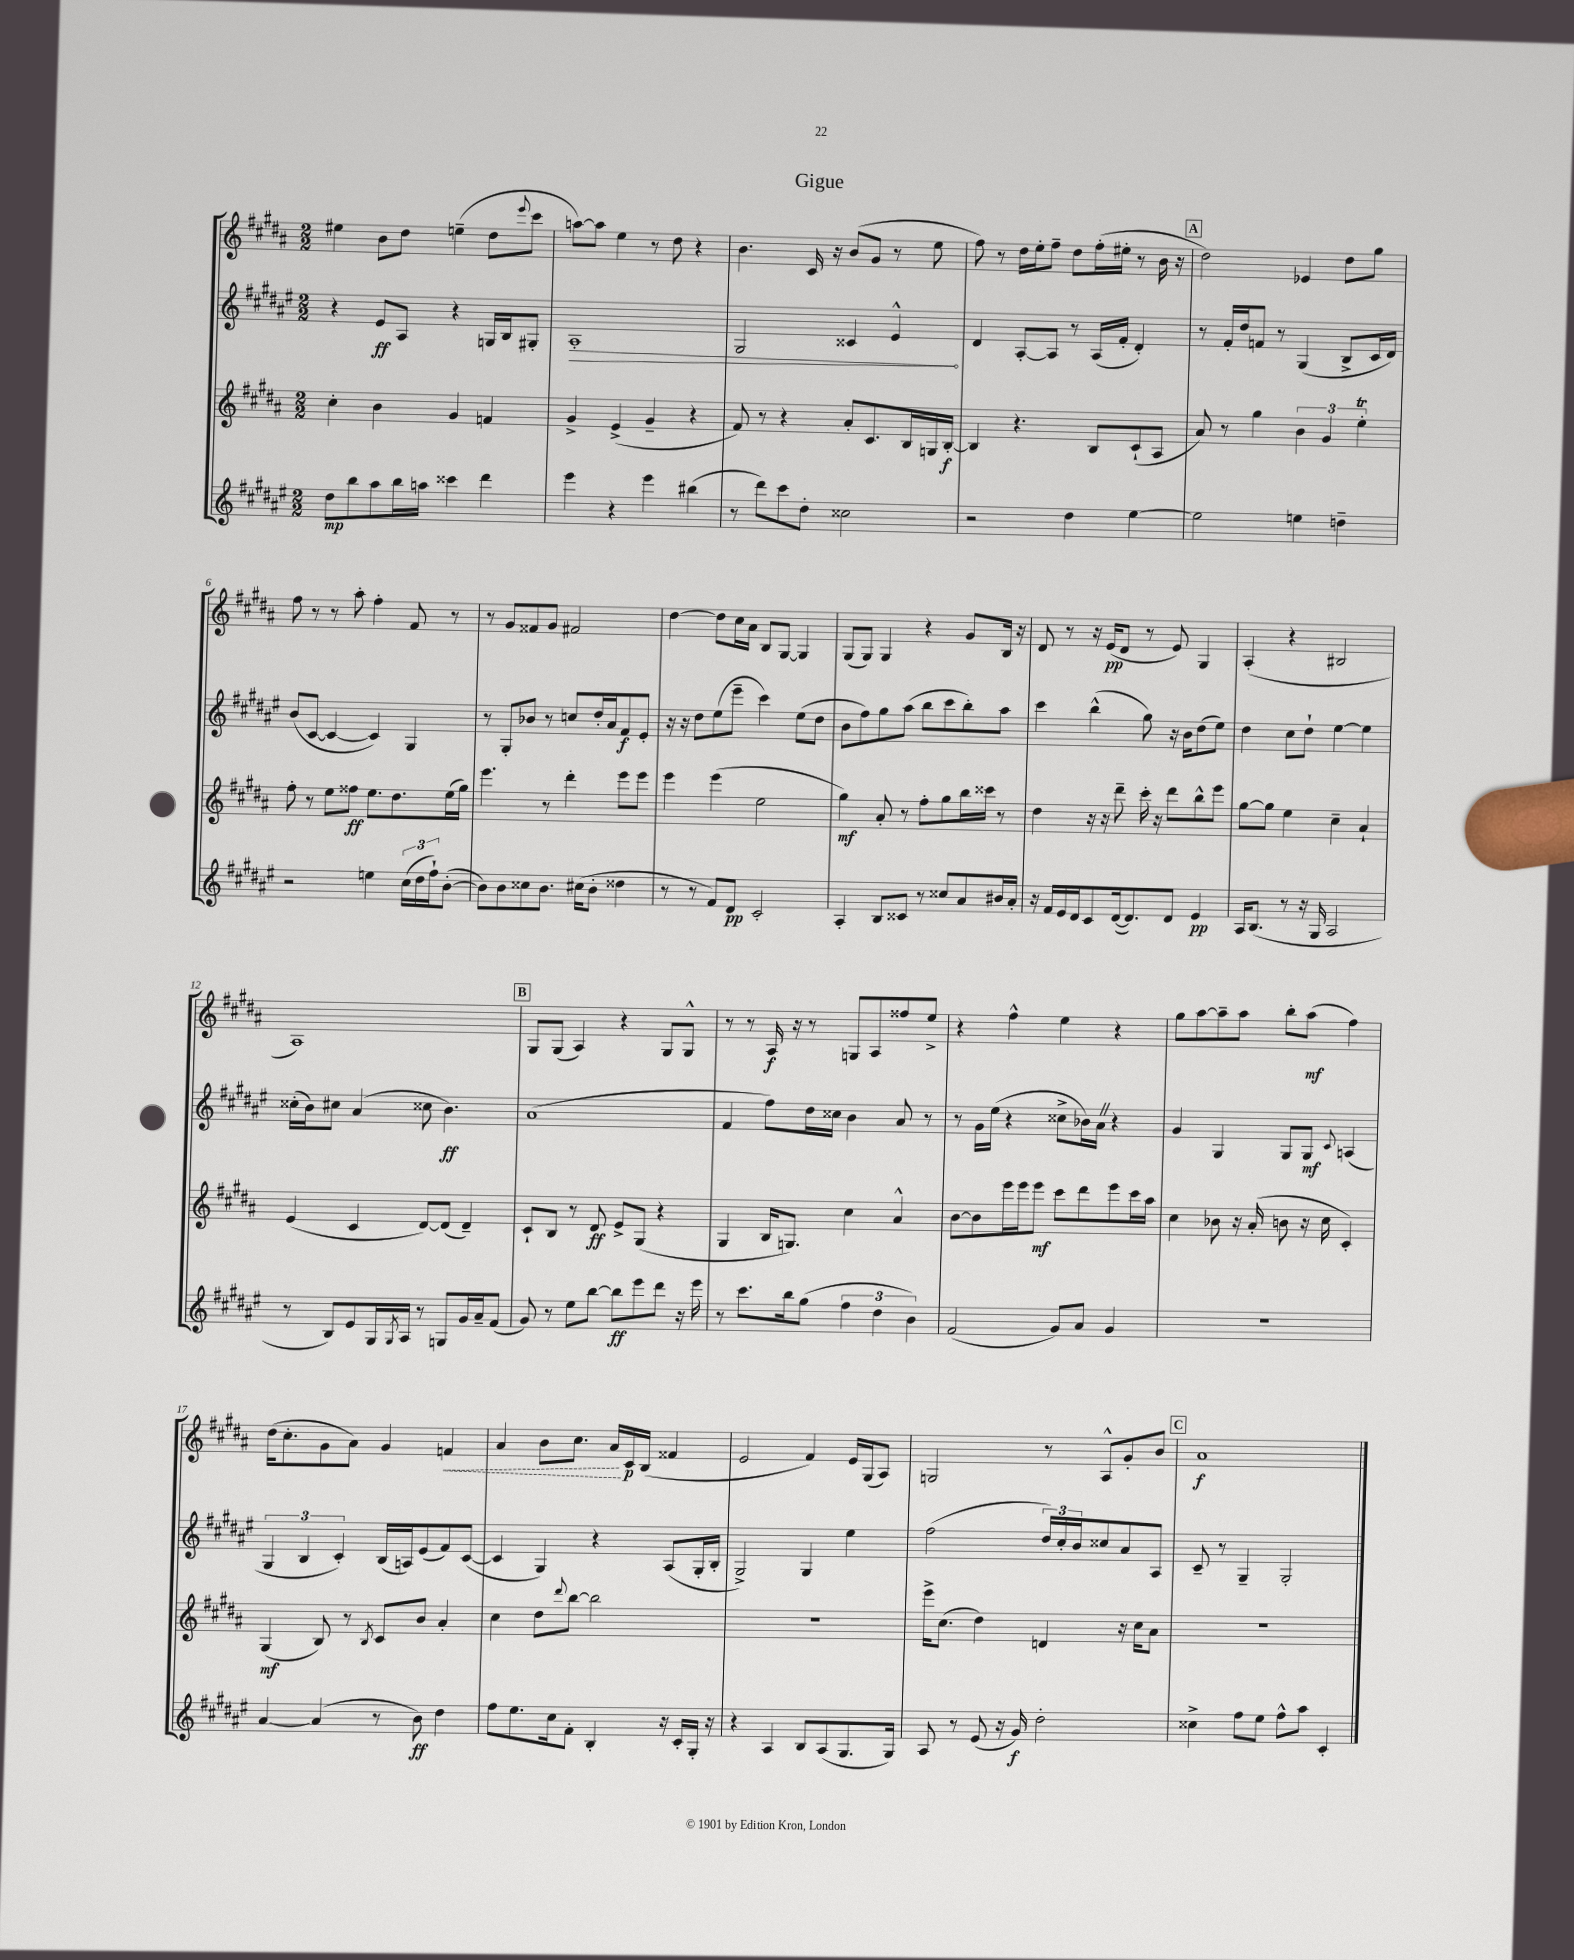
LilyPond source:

\header { title = "Gigue" }
<<
\new StaffGroup <<
\new Staff = "s0" {
    \clef treble \key b \major \numericTimeSignature \time 2/2
    eis''4 b'8 dis''8 e''4--( dis''8 \appoggiatura { e'''8 } cis'''8 |
    a''8~) a''8 e''4 r8 dis''8 r4 |
    b'4. cis'16 r16 b'8( gis'8 r8 e''8 |
    fis''8) r8 dis''16 e''16-. fis''8-- dis''8 fis''16-.( eis''16-. r8 b'16 r16 |
    \mark \markup { \box "A" } dis''2) ees'4 dis''8 gis''8 |
    fis''8 r8 r8 ais''8-. fis''4-. fis'8 r8 |
    r8 gis'8 fisis'8 gis'8 fis'2 |
    dis''4~ dis''8 cis''16 ais'16 b8 gis8~ gis4 |
    gis8( gis8) gis4 r4 gis'8 b16 r16 |
    dis'8 r8 r16 e'16\pp( dis'8 r8 e'8) gis4 |
    ais4-.( r4 bis2 |
    ais1) |
    \mark \markup { \box "B" } gis8 gis8( ais4) r4 gis8 gis8-^ |
    r8 r8 ais16\f r16 r8 g8 ais8 fisis''8 e''8-> |
    r4 fis''4-^ e''4 r4 |
    gis''8 ais''8~ ais''8-- ais''8 b''8-. ais''8\mf( fis''4) |
    dis''16( cis''8.-. gis'8 ais'8) gis'4 \once \override Hairpin.style = #'dashed-line f'4\< |
    ais'4 b'8 cis''8. ais'16\! cis'16\p b16( fisis'4 |
    e'2 fis'4) e'16 gis16( ais8) |
    g2 r8 ais8-^ gis'8-. b'8 |
    \mark \markup { \box "C" } ais'1\f \bar "|." |
}
\new Staff = "s1" {
    \clef treble \key fis \major \numericTimeSignature \time 2/2
    r4 eis'8\ff ais8 r4 g16 b16 gis8-. |
    \once \override Hairpin.circled-tip = ##t ais1-.\> |
    gis2 cisis'4 eis'4-^\! |
    dis'4 ais8~-. ais8 r8 ais16( fis'16-. dis'4-.) |
    \mark \markup { \box "A" } r8 fis'16-. dis''16 f'8 r8 gis4( b8-> cis'16 dis'16) |
    b'8( cis'8~ cis'4~ cis'4) gis4 |
    r8 gis8-. bes'8 r8 c''8 dis''16-. ais'16 fis'8\f eis'8-. |
    r16 r16 dis''8 eis''8( eis'''8-- cis'''4) eis''8( dis''8 |
    b'8 fis''8) gis''8 ais''8( b''8 cis'''8 b''8-.) ais''8 |
    cis'''4 b''4-^( gis''8) r16 b'16 dis''8( eis''8) |
    dis''4 cis''8 dis''8-! eis''4~ eis''4 |
    cisis''16-.( b'16) cis''8 ais'4( cisis''8 b'4.\ff) |
    \mark \markup { \box "B" } ais'1( |
    fis'4 fis''8) dis''16 cisis''16 b'4 ais'8 r8 |
    r8 gis'16 eis''16( r4 cisis''8-> bes'16) ais'16 \once \override BreathingSign.text = \markup { \musicglyph "scripts.caesura.straight" } \breathe r4 |
    gis'4 gis4 gis8 gis8\mf \appoggiatura { cis'8 } a4( |
    \tuplet 3/2 { gis4 b4 cis'4-.) } b16( a16) eis'8( fis'8) cis'8~( |
    cis'4 gis4) r4 ais8( gis16-. b16-. |
    gis2->) gis4 eis''4 |
    fis''2( \tuplet 3/2 { dis''16) cis''16-. b'16 } cisis''8 ais'8 ais8 |
    \mark \markup { \box "C" } cis'8-- r8 gis4-- gis2-. \bar "|." |
}
\new Staff = "s2" {
    \clef treble \key b \major \numericTimeSignature \time 2/2
    cis''4-. b'4 gis'4 f'4 |
    gis'4-> e'4->( gis'4-- r4 |
    fis'8) r8 r4 ais'8-. cis'8. b16 g16 b16~-.\f |
    b4 r4. b8 cis'8-!( ais8 |
    \mark \markup { \box "A" } ais'8) r8 gis''4 \tuplet 3/2 { b'4 gis'4 e''4-.\trill } |
    fis''8-. r8 e''8 fisis''8\ff e''8. dis''8. e''16( gis''16) |
    e'''4. r8 dis'''4-. e'''8 e'''8 |
    e'''4 e'''4( e''2 |
    gis''4\mf) ais'8-. r8 fis''8-. gis''8 b''16 cisis'''16 r8 |
    dis''4 r16 r16 dis'''8-- cis'''16-. r16 dis'''8 b''8-^ e'''8 |
    gis''8~ gis''8 e''4 cis''4-- ais'4-! |
    e'4( cis'4 dis'8~) dis'8( dis'4--) |
    \mark \markup { \box "B" } cis'8-! b8 r8 dis'8\ff e'8-> gis8( r4 |
    gis4 b16 g8.) cis''4 ais'4-^ |
    b'8~ b'8 e'''16 e'''16 e'''8\mf cis'''8 dis'''8 e'''8 cis'''16 ais''16 |
    cis''4 bes'8 r16 ais'16-.( b'8 r16 cis''16 cis'4-.) |
    gis4\mf( b8) r8 \acciaccatura { b8 } cis'8 b'8 ais'4-. |
    cis''4 dis''8 \appoggiatura { dis'''8 } b''8~ b''2 |
    r1 |
    e'''16-> cis''8.( dis''4) d'4 r16 cis''16 ais'8 |
    \mark \markup { \box "C" } R1 \bar "|." |
}
\new Staff = "s3" {
    \clef treble \key fis \major \numericTimeSignature \time 2/2
    dis''8\mp b''8 ais''8 b''16 a''16 cisis'''4 dis'''4 |
    eis'''4 r4 eis'''4 bis''4( |
    r8 dis'''8) cis'''8 dis''8-. cisis''2 |
    r2 dis''4 eis''4~ |
    \mark \markup { \box "A" } eis''2 e''4 d''4-- |
    r2 e''4 \tuplet 3/2 { cis''16( dis''16 fis''16-!) } b'8~-.( |
    b'8) b'8 cisis''8 b'8. cis''16( b'8-. disis''4 |
    r8 r8 fis'8) dis'8\pp cis'2-. |
    ais4-. b8 cisis'8 r8 cisis''8 ais'8 bis'16 ais'16-. |
    r16 fis'16 eis'16 dis'16 cis'8 dis'16~( dis'8.) dis'8 eis'4\pp |
    ais16 b8.( r8 r16 gis16 ais2 |
    r8 b8) eis'8 gis16 \acciaccatura { gis8 } ais16 r8 g8 gis'16 ais'16-- fis'8( |
    \mark \markup { \box "B" } gis'8) r8 eis''8 b''8~ b''8\ff eis'''8 dis'''8 r16 eis'''16 |
    r8 cis'''8. b''16 gis''8( \tuplet 3/2 { fis''4 dis''4 b'4) } |
    fis'2( gis'8) ais'8 gis'4 |
    r1 |
    ais'4~ ais'4( r8 b'8\ff) dis''4 |
    fis''8 eis''8. cis''16 fis'8-. b4-. r16 cis'16-. gis16-. r16 |
    r4 ais4 b8 ais8( gis8. gis16) |
    ais8 r8 eis'8( r16 gis'16\f) dis''2-. |
    \mark \markup { \box "C" } cisis''4-> fis''8 eis''8 fis''8-^ ais''8 cis'4-. \bar "|." |
}
>>
>>
